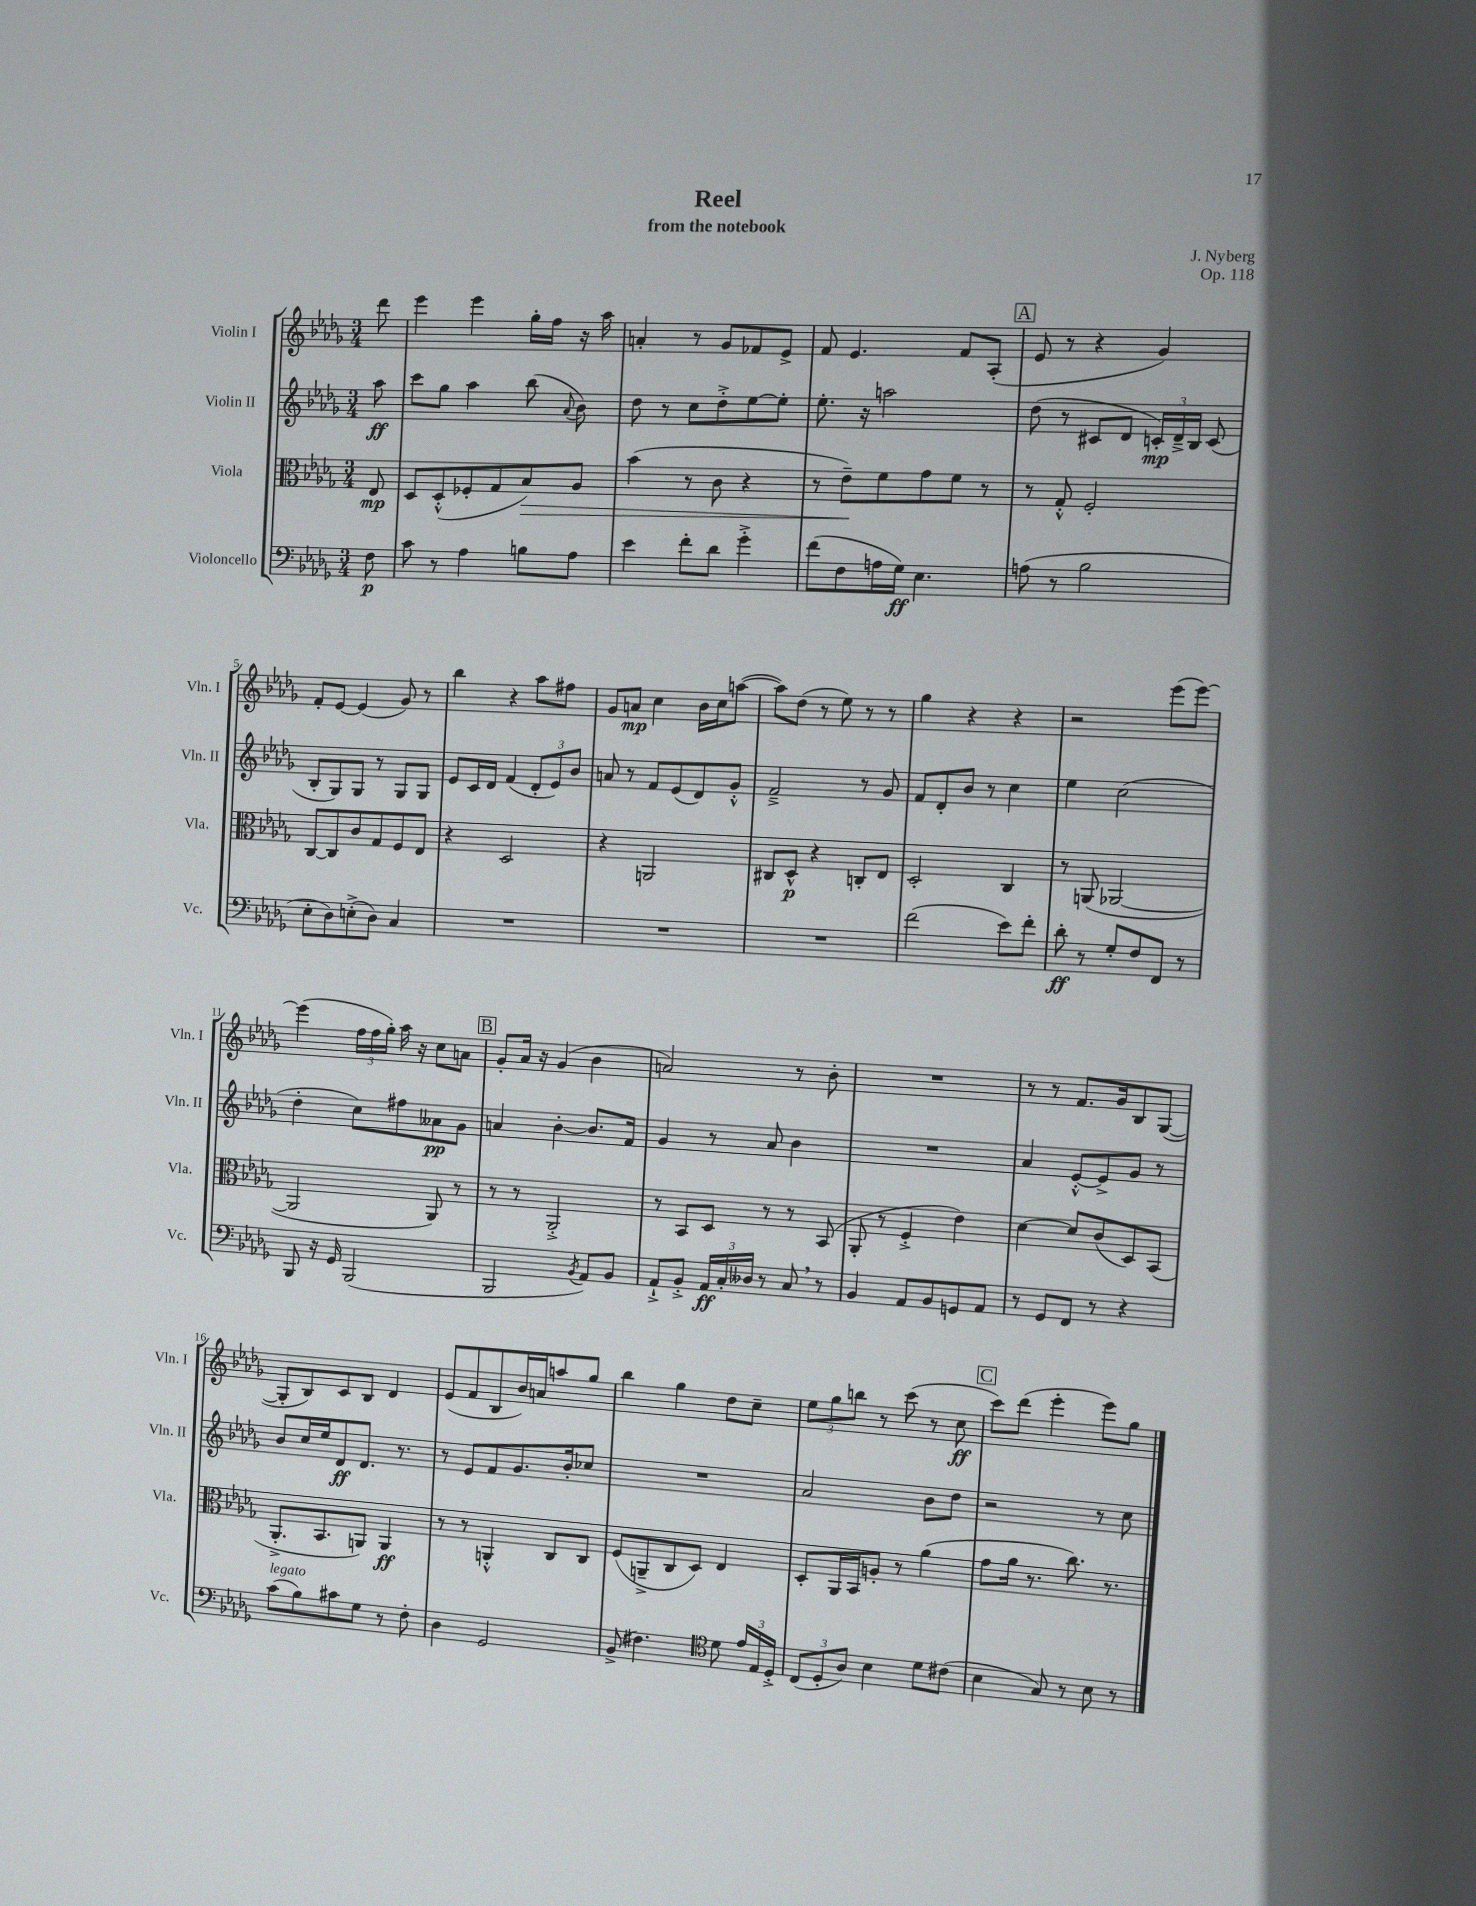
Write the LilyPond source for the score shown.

\header { title = "Reel" composer = "J. Nyberg" subtitle = "from the notebook" opus = "Op. 118" }
<<
\new StaffGroup <<
\new Staff = "s0" \with { instrumentName = "Violin I" shortInstrumentName = "Vln. I" } {
    \clef treble \key des \major \numericTimeSignature \time 3/4 \partial 8
    \autoBeamOff des'''8 |
    ees'''4 ees'''4 ges''16[-. f''16] r16 aes''16 |
    a'4-. r8 ges'8[ fes'8 ees'8]-> |
    f'8 ees'4. f'8[ aes8]-.( |
    \mark \markup { \box "A" } ees'8 r8 r4 ges'4) |
    f'8[-. ees'8]~ ees'4( ges'8) r8 |
    bes''4 r4 aes''8[ fis''8] |
    ges'8[ a'8]\mp c''4 bes'16[ c''16 a''8]~( |
    a''8[) des''8]( r8 ees''8) r8 r8 |
    ges''4 r4 r4 |
    r2 ees'''8[( ees'''8]~) |
    ees'''4( \tuplet 3/2 { f''16[ f''16 ges''16]-.) } aes''16 r16 c''8[ a'8] |
    \mark \markup { \box "B" } ges'8[-. aes'16] r16 ges'4( bes'4 |
    a'2) r8 bes'8-. |
    R2. |
    r8 r8 f'8.[ ges'16 bes8 ges8]~( |
    ges8[-. bes8) c'8 bes8] des'4 |
    ees'8[( f'8 bes8 bes'16) a'16 a''8 ges''8] |
    bes''4 ges''4 des''8[ c''8]-- |
    \tuplet 3/2 { ees''8[ ges''8 b''8] } r8 c'''8( r8 c''8\ff |
    \mark \markup { \box "C" } c'''8[) des'''8]( ees'''4-. ees'''8[) ges''8] \bar "|." |
}
\new Staff = "s1" \with { instrumentName = "Violin II" shortInstrumentName = "Vln. II" } {
    \clef treble \key des \major \numericTimeSignature \time 3/4 \partial 8
    \autoBeamOff aes''8\ff |
    c'''8[ ges''8] aes''4 bes''8( \appoggiatura { aes'8 } bes'8) |
    des''8 r8 c''8[ des''8-.-> ees''8~ ees''8]-. |
    ees''8.-. r16 a''2 |
    \mark \markup { \box "A" } des''8( r8 cis'8[ des'8] \tuplet 3/2 { c'16[-.\mp) des'16---> bes16] } c'8( |
    bes8[-. ges8) ges8] r8 ges8[ ges8] |
    ees'8[ c'16 des'16] f'4( \tuplet 3/2 { des'8[-. ees'8) bes'8] } |
    a'8 r8 f'8[ ees'8( des'8) ges'8]-.-^ |
    f'2---> r8 ges'8 |
    f'8[ des'8-. bes'8] r8 c''4 |
    ees''4 c''2( |
    des''4-. c''8[) fis''8 aeses'8\pp ges'8] |
    \mark \markup { \box "B" } a'4 bes'4~-. bes'8.[ f'16] |
    ges'4 r8 aes'8 bes'4 |
    R2. |
    aes'4 ees'8[~-.-^ ees'8-> ges'8] r8 |
    bes'8[ c''16 ees''16 des'8\ff des'8.] r8. |
    r8 ees'8[ f'8 ges'8. bes'16-. ces''8] |
    R2. |
    aes'2 bes'8[ des''8] |
    \mark \markup { \box "C" } r2 r8 c''8 \bar "|." |
}
\new Staff = "s2" \with { instrumentName = "Viola" shortInstrumentName = "Vla." } {
    \clef alto \key des \major \numericTimeSignature \time 3/4 \partial 8
    \autoBeamOff ees8\mp |
    des8[ des8-.-^( fes8-. ges8 bes8\>) aes8] |
    bes'4( r8 c'8 r4 |
    r8 ees'8[--\!) f'8 ges'8 f'8] r8 |
    \mark \markup { \box "A" } r8 ges8-.-^ f2-. |
    c8[~ c8 c'8 ges8 f8 ees8] |
    r4 des2 |
    r4 a,2 |
    cis8[ des8]-^\p r4 c8[-. ees8] |
    des2-. c4 |
    r8 a,8( aes,2~ |
    aes,2 aes,8) r8 |
    \mark \markup { \box "B" } r8 r8 aes,2-.-> |
    r8 bes,8[ des8] r8 r8 bes,8( |
    aes,8-. r8 f4-.-> ees'4) |
    des'4~ des'8[ c'8( des8) bes,8]( |
    aes,8.[-.-> bes,8. a,8]) a,4\ff |
    r8 r8 a,4-.-^ c8[ c8] |
    f8[( a,8---> c8 des8]) ees4 |
    des8[-. aes,16 bes,16 a8]-. r8 aes'4( |
    \mark \markup { \box "C" } ges'8[ aes'16] r8. c''8.) r8. \bar "|." |
}
\new Staff = "s3" \with { instrumentName = "Violoncello" shortInstrumentName = "Vc." } {
    \clef bass \key des \major \numericTimeSignature \time 3/4 \partial 8
    \autoBeamOff f8\p |
    c'8 r8 aes4 b8[ aes8] |
    ees'4 f'8[-. des'8] ges'4-.-> |
    f'8[( f8 a16 ges16]\ff) ees4. |
    \mark \markup { \box "A" } a8( r8 bes2 |
    ees8[-. des8) e8-.->( des8]) c4 |
    R2. |
    R2. |
    R2. |
    f'2( ees'8[) f'8]-. |
    des'8-.\ff r8 ges8[-. f8 f,8] r8 |
    bes,,8 r16 ges,16 bes,,2( |
    \mark \markup { \box "B" } bes,,2 \acciaccatura { bes,8 } aes,8[) bes,8] |
    aes,8[-!-> bes,8]-.-> \tuplet 3/2 { aes,16[\ff c16-. deses16] } r8 c8 \breathe r8 |
    bes,4 aes,8[ bes,8 g,8 aes,8] |
    r8 ges,8[ f,8] r8 r4 |
    c'8[^\markup { \italic "legato" }( bes8) cis'8 ges8] r8 f8-. |
    des4 ges,2 |
    bes,8->( fis4.) \clef tenor des'8 \tuplet 3/2 { ees'16[ ees16 des16]-.-> } |
    \tuplet 3/2 { c8[( des8-. aes8]) } bes4 des'8[ cis'8]( |
    \mark \markup { \box "C" } bes4 ges8) r8 bes8 r8 \bar "|." |
}
>>
>>
